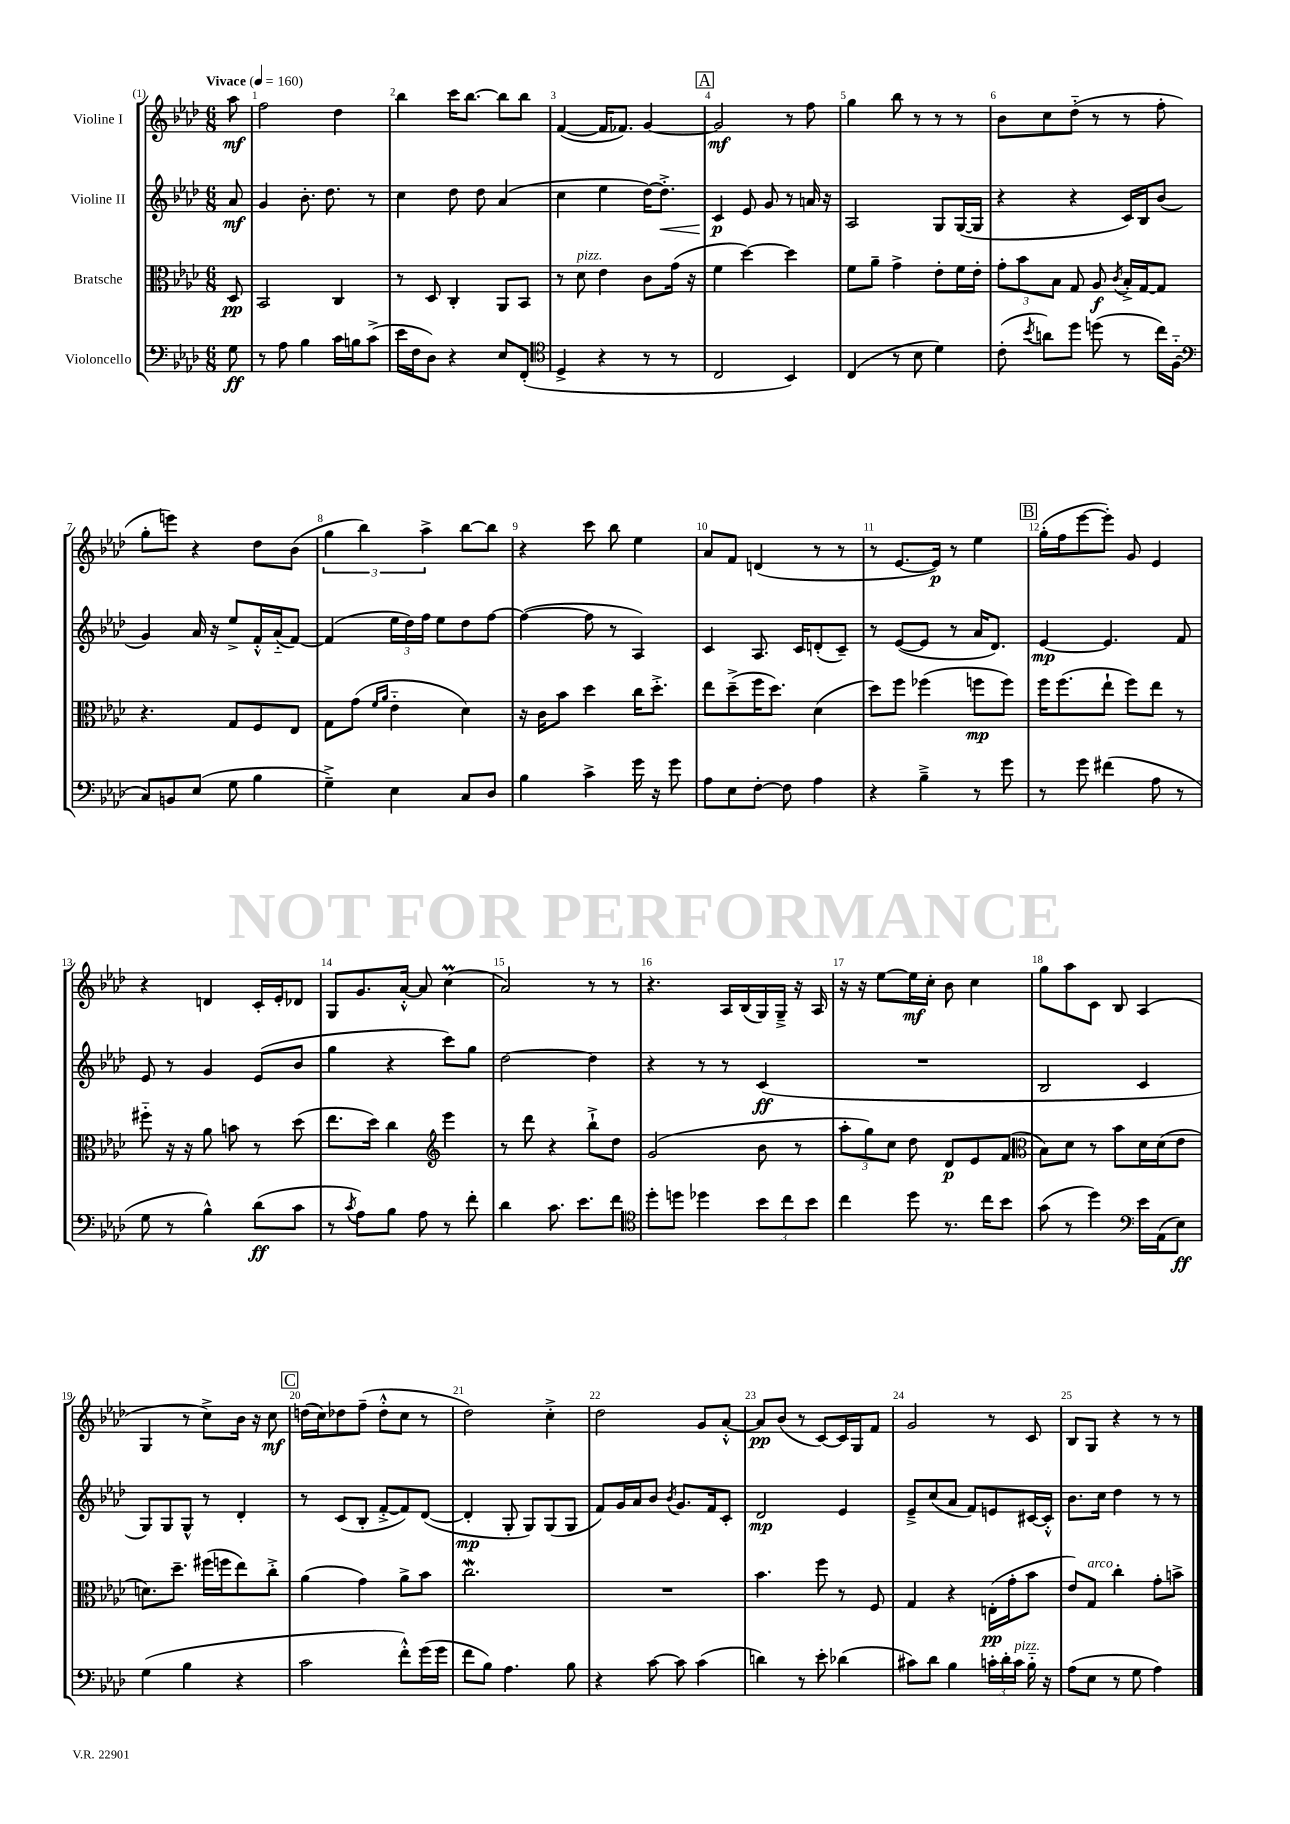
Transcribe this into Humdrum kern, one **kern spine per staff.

**kern	**kern	**kern	**kern
*staff4	*staff3	*staff2	*staff1
*clefF4	*clefC3	*clefG2	*clefG2
*k[b-e-a-d-]	*k[b-e-a-d-]	*k[b-e-a-d-]	*k[b-e-a-d-]
*M6/8	*M6/8	*M6/8	*M6/8
*MM160	*MM160	*MM160	*MM160
8G	8D-	8a-	8aa-
=	=	=	=
8r	2BB-	4g	2ff
8A-	.	.	.
4B-	.	8.b-'	.
.	.	8.dd-	.
16c	4C	.	4dd-
16B	.	.	.
(8c^	.	8r	.
=	=	=	=
16e-	8r	4cc	4bb-
16F	.	.	.
8D-)	8D-	.	.
4r	4C'	8dd-	16ccc
.	.	.	[8.bb-
.	.	8dd-	.
8E-	8AA-	(4a-	8bb-]
(8FF'	8BB-	.	8bb-
=	=	=	=
*clefC4	*	*	*
4D-^	8r	4cc	([4f
.	8d-	.	.
4r	4e-	4ee-	16f]
.	.	.	8.f-)
8r	8c	[16dd-)	[4g
.	.	8.dd-'^]	.
8r	(16g	.	.
.	16r	.	.
=	=	=	=
2C	4f	4c	2g]
.	[4dd-)	8e-	.
.	.	8g	.
4BB-)	4dd-]	8r	8r
.	.	16a	8ff
.	.	16r	.
=	=	=	=
(4C	8f	2A-	4gg
.	8a-~	.	.
8r	4g^	.	8bb-
8B-	.	.	8r
4d-)	8e-'	8G	8r
.	16f	([16G	8r
.	16e-'	16G]	.
=	=	=	=
(8c'	12g'	4r	8b-
.	12b-	.	.
8qb-	.	.	.
8a)	.	.	8cc
.	12B-	.	.
8dd-	8G	4r	(8dd-'~
(8dd	8A-	.	8r
.	8qc	.	.
8r	16B-'^	16c)	8r
.	[16G	16B-	.
16cc)	8G]	(8b-	8ff'
(16F'~	.	.	.
=	=	=	=
*clefF4	*	*	*
8C)	4.r	4g)	8gg'
8BB	.	.	8eee)
(8E-	.	16a-	4r
.	.	16r	.
8G	8G	8ee-^	.
4B-	8F	16f'^^	8dd-
.	.	(16a-'~	.
.	8E-	[8f)	(8b-
=	=	=	=
4G~^)	8G	(4f]	6gg
.	(8g	.	.
.	.	.	6bb-)
.	16qqf	.	.
.	16qqa-	.	.
4E-	4e-'~	24ee-	.
.	.	24dd-)	.
.	.	24ff	6aa-^
.	.	8ee-	.
8C	4d-)	8dd-	[8bb-
8D-	.	[8ff	8bb-]
=	=	=	=
4B-	16r	(4ff_	4r
.	16c	.	.
.	8b-	.	.
4c^	4dd-	8ff]	8ccc
.	.	8r	8bb-
16g	16cc	4A-)	4ee-
16r	8.dd-'^	.	.
8g	.	.	.
=	=	=	=
8A-	8ee-	4c	8a-
8E-	(8dd-~^	.	8f
[8F'	16ff	8.A-	(4d
.	8.dd-)	.	.
8F]	.	.	.
.	.	16c	.
4A-	(4d-	(8d'	8r
.	.	8c~)	8r
=	=	=	=
4r	8dd-)	8r	8r
.	8ff	([8e-	[8.e-
4B-~^	(4ff-	8e-]	.
.	.	.	16e-])
.	.	8r	8r
8r	8ff	16a-	4ee-
.	.	8.d-)	.
8g	8ff)	.	.
=	=	=	=
8r	16ff	[4e-	(16gg'
.	(8.ff	.	16ff
8g	.	.	[8eee-
(4f#	8ee-`	4.e-]	8eee-'])
.	8ff)	.	8g
8A-	8ee-	.	4e-
8r	8r	8f	.
=	=	=	=
8G	8ff#'~	8e-	4r
8r	16r	8r	.
.	16r	.	.
4B-^^)	8a-	4g	4d
.	8b	.	.
(8d-	8r	(8e-	16c'
.	.	.	16e-'
8c	(8dd-	8b-	8d-
=	=	=	=
8r	8.ee-	4gg	8G
8qc	.	.	.
8A-)	.	.	8.g
.	16dd-)	.	.
8B-	4cc	4r	.
.	.	.	[16a-'^^
8A-	.	.	8a-]
*	*clefG2	*	*
8r	4eee-	8ccc)	(4cc
8f'	.	8gg	.
=	=	=	=
4d-	8r	[2dd-	2a-)
.	8ddd-	.	.
8.c	4r	.	.
8.e-	.	.	.
.	8bb-`^	4dd-]	8r
8f	8dd-	.	8r
=	=	=	=
*clefC4	*	*	*
8dd-'	(2g	4r	4.r
8dd	.	.	.
4dd-	.	8r	.
.	.	8r	16A-
.	.	.	(16B-
12b-	8b-	(4c	16G)
.	.	.	16G~^
12cc	.	.	.
.	8r	.	16r
12b-	.	.	.
.	.	.	16A-
=	=	=	=
4cc	12aa-'	2.r	16r
.	.	.	16r
.	12gg)	.	.
.	.	.	[8ee-
.	12cc	.	.
8dd-	8dd-	.	16ee-]
.	.	.	16cc'
8.r	8d-	.	8b-
.	8e-	.	4cc
16cc	.	.	.
8b-	(8f	.	.
=	=	=	=
*	*clefC3	*	*
(8g	8B-)	2B-	8gg
8r	8d-	.	8aa-
4dd-)	8r	.	8c
.	8b-	.	8B-
*clefF4	*	*	*
16e-	16d-	4c	(4A-
(16AA-	(16d-	.	.
8E-)	8e-	.	.
=	=	=	=
(4G	8.d)	8G)	4G
.	.	8G	.
.	8.dd-~	.	.
4B-	.	8G^^	8r
.	(16ff#	8r	8cc^)
.	16ff	.	.
4r	8ee-)	4d-'	16b-
.	.	.	16r
.	8cc'^	.	8cc
=	=	=	=
2c	(4a-	8r	(16dd
.	.	.	16cc)
.	.	(8c	8dd-
.	4g)	8B-'	(8ff~
.	.	[8f'^	8dd-'^^
8f'^^)	8a-^	8f])	8cc
(16g	8b-	([8d-	8r
16g	.	.	.
=	=	=	=
8f	2.cc	4d-']	2dd-)
8B-)	.	.	.
4.A-	.	8G'	.
.	.	8G)	.
.	.	(8G	4cc'^
8B-	.	8G	.
=	=	=	=
4r	2.r	8f)	2dd-
.	.	16g	.
.	.	16a-	.
[8c	.	8b-	.
.	.	8qb-	.
8c]	.	8.g	.
(4c	.	.	8g
.	.	16f	.
.	.	8c'	[8a-'^^
=	=	=	=
4d)	4.b-	2d-	8a-]
.	.	.	(8b-
8r	.	.	8r
8e-'	8ff	.	[8c)
(4d-	8r	4e-	16c]
.	.	.	16G
.	8F	.	8f
=	=	=	=
8c#)	4G	8e-~^	2g
8d-	.	(8cc	.
4B-	4r	8a-	.
.	.	8f)	.
24c'	(16E'	8e	8r
24d-'	.	.	.
.	16g'	.	.
24c	.	.	.
16B-'~	8b-	[16c#	8c
16r	.	16c#'^^]	.
=	=	=	=
(8A-	8e-)	8.b-	8B-
8E-	8G	.	8G
.	.	16cc	.
8r	4cc'	4dd-	4r
8G	.	.	.
4A-)	8g'	8r	8r
.	8b^	8r	8r
==	==	==	==
*-	*-	*-	*-
